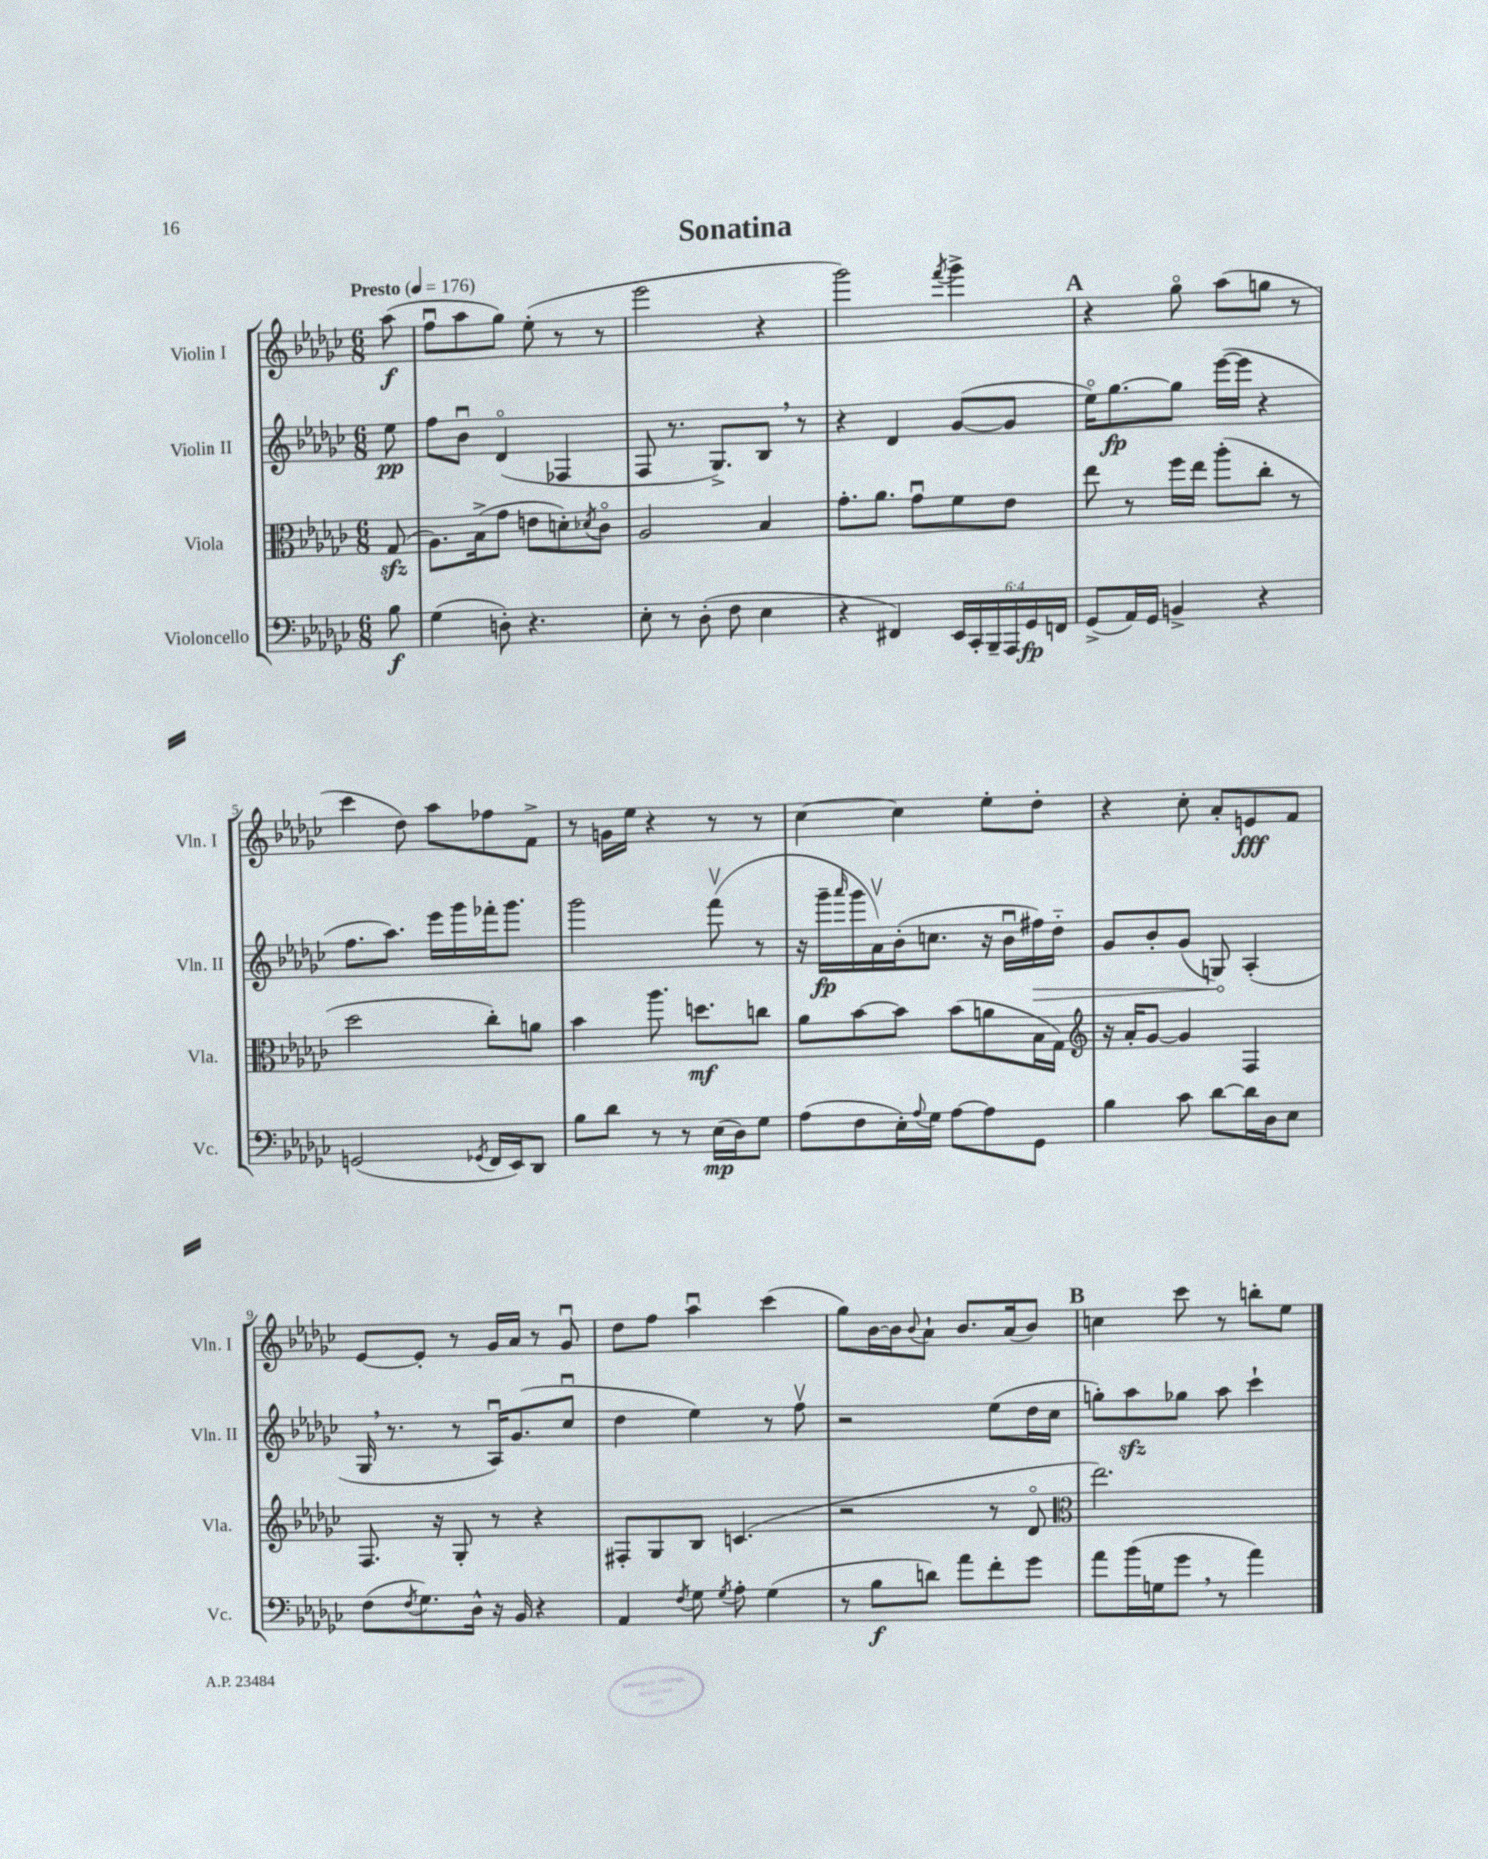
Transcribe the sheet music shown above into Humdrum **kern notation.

**kern	**kern	**kern	**kern
*staff4	*staff3	*staff2	*staff1
*clefF4	*clefC3	*clefG2	*clefG2
*k[b-e-a-d-g-c-]	*k[b-e-a-d-g-c-]	*k[b-e-a-d-g-c-]	*k[b-e-a-d-g-c-]
*M6/8	*M6/8	*M6/8	*M6/8
*MM176	*MM176	*MM176	*MM176
8B-	(8G-	8ee-	(8aa-
=	=	=	=
(4G-	8.A-)	8ff	8ffu
.	.	8b-u	8aa-
.	(16B-^	.	.
8D')	8g-	(4d-o	8gg-)
4.r	8e	.	(8ee-'
.	8d')	4F-	8r
.	8qd-	.	.
.	8c-o	.	8r
=	=	=	=
8E-'	2A-	8F	2eee-
8r	.	8.r	.
(8D-'	.	.	.
.	.	8.G-^)	.
8F	.	.	.
4E-	4B-	8B-	4r
.	.	8r	.
=	=	=	=
4r	8.g-'	4r	2ggg-)
.	8.a-	.	.
4FF#)	.	4d-	.
.	8g-u	.	.
.	.	.	8qfff
24EE-	8f	([8g-	4ggg-^
24CC-'	.	.	.
24BBB-~	.	.	.
24AAA-	8e-	8g-]	.
24GG-	.	.	.
24FF	.	.	.
=	=	=	=
(8GG-^	8ee-	16ee-o)	4r
.	.	[8.gg-	.
16AA-)	8r	.	.
16GG-	.	.	.
4BB^	16ff	8gg-]	8gg-o
.	16ee-	.	.
.	(8aa-'	([16eee-	(8aa-
.	.	16eee-]	.
4r	8cc-'	4r	8gg
.	8r	.	8r
=	=	=	=
(2GG	2dd-	8.ff	4ccc-
.	.	8.aa-)	.
.	.	.	8dd-)
.	.	16eee-	8aa-
.	.	16ggg-	.
8qGG-	.	.	.
16FF	8cc-')	16fff-'	8ff-
16EE-)	.	8.ggg-	.
8DD-	8a	.	8f^
=	=	=	=
8B-	4b-	2ggg-	8r
8d-	.	.	16g
.	.	.	16ee-
8r	8.aa-	.	4r
8r	.	.	.
.	8.dd	.	.
(16E-	.	(8fffv	8r
16D-)	.	.	.
8G-	8cc	8r	8r
=	=	=	=
(8A-	8a-	16r	[4cc-
.	.	16ggg-~	.
.	.	16qqaaa-	.
8F	[8b-	16ggg-	.
.	.	16a-v)	.
16E-')	8b-]	(16b-'	4cc-]
8qqA-	.	.	.
16G-	.	8.cc	.
[8A-	(8b-	.	.
8A-]	8a	16r	8ee-'
.	.	16b-u	.
8GG-	16B-	16ff#)	8dd-'
.	16G-)	16dd-'~	.
=	=	=	=
*	*clefG2	*	*
4B-	16r	8g-	4r
.	16a-'	.	.
.	[8g-	8b-'	.
8c-	4g-]	(8g-	8cc-'
[8d-	.	8G)	8a-'
16d-]	4F	(4A-'	8e
16D-	.	.	.
8E-	.	.	8f
=	=	=	=
(8F	8.F	16G-	[8e-
.	.	8.r	.
8qF	.	.	.
8.G-)	.	.	8e-']
.	16r	.	.
.	8G-'	8r	8r
16D-^^	.	.	.
16r	8r	16A-u)	16g-
16BB-	.	(8.g-	16a-
4r	4r	.	8r
.	.	8cc-u	8g-u
=	=	=	=
4AA-	8F#'	4dd-	8dd-
.	8G-	.	8ff
8qF	.	.	.
8G-	8B-	4ee-)	4aa-u
8qG-	.	.	.
8A-'	(4.c	.	.
(4G-	.	8r	(4ccc-
.	.	8ffv	.
=	=	=	=
8r	2r	2r	8gg-)
8B-	.	.	[16b-
.	.	.	16b-]
.	.	.	8qqb-
8d)	.	.	8a-`
8a-	.	.	8.b-
8f'	8r	(8ee-	.
.	.	.	(16a-
8g-	8d-o	16dd-	8b-)
.	.	16cc-	.
=	=	=	=
*	*clefC3	*	*
8a-	2.ee-)	8gg')	4cc
(16b-	.	8aa-	.
16G	.	.	.
8g-	.	8gg-	8ccc-
8r	.	8aa-	8r
4a-)	.	4ccc-`	8bb'
.	.	.	8ee-
==	==	==	==
*-	*-	*-	*-
